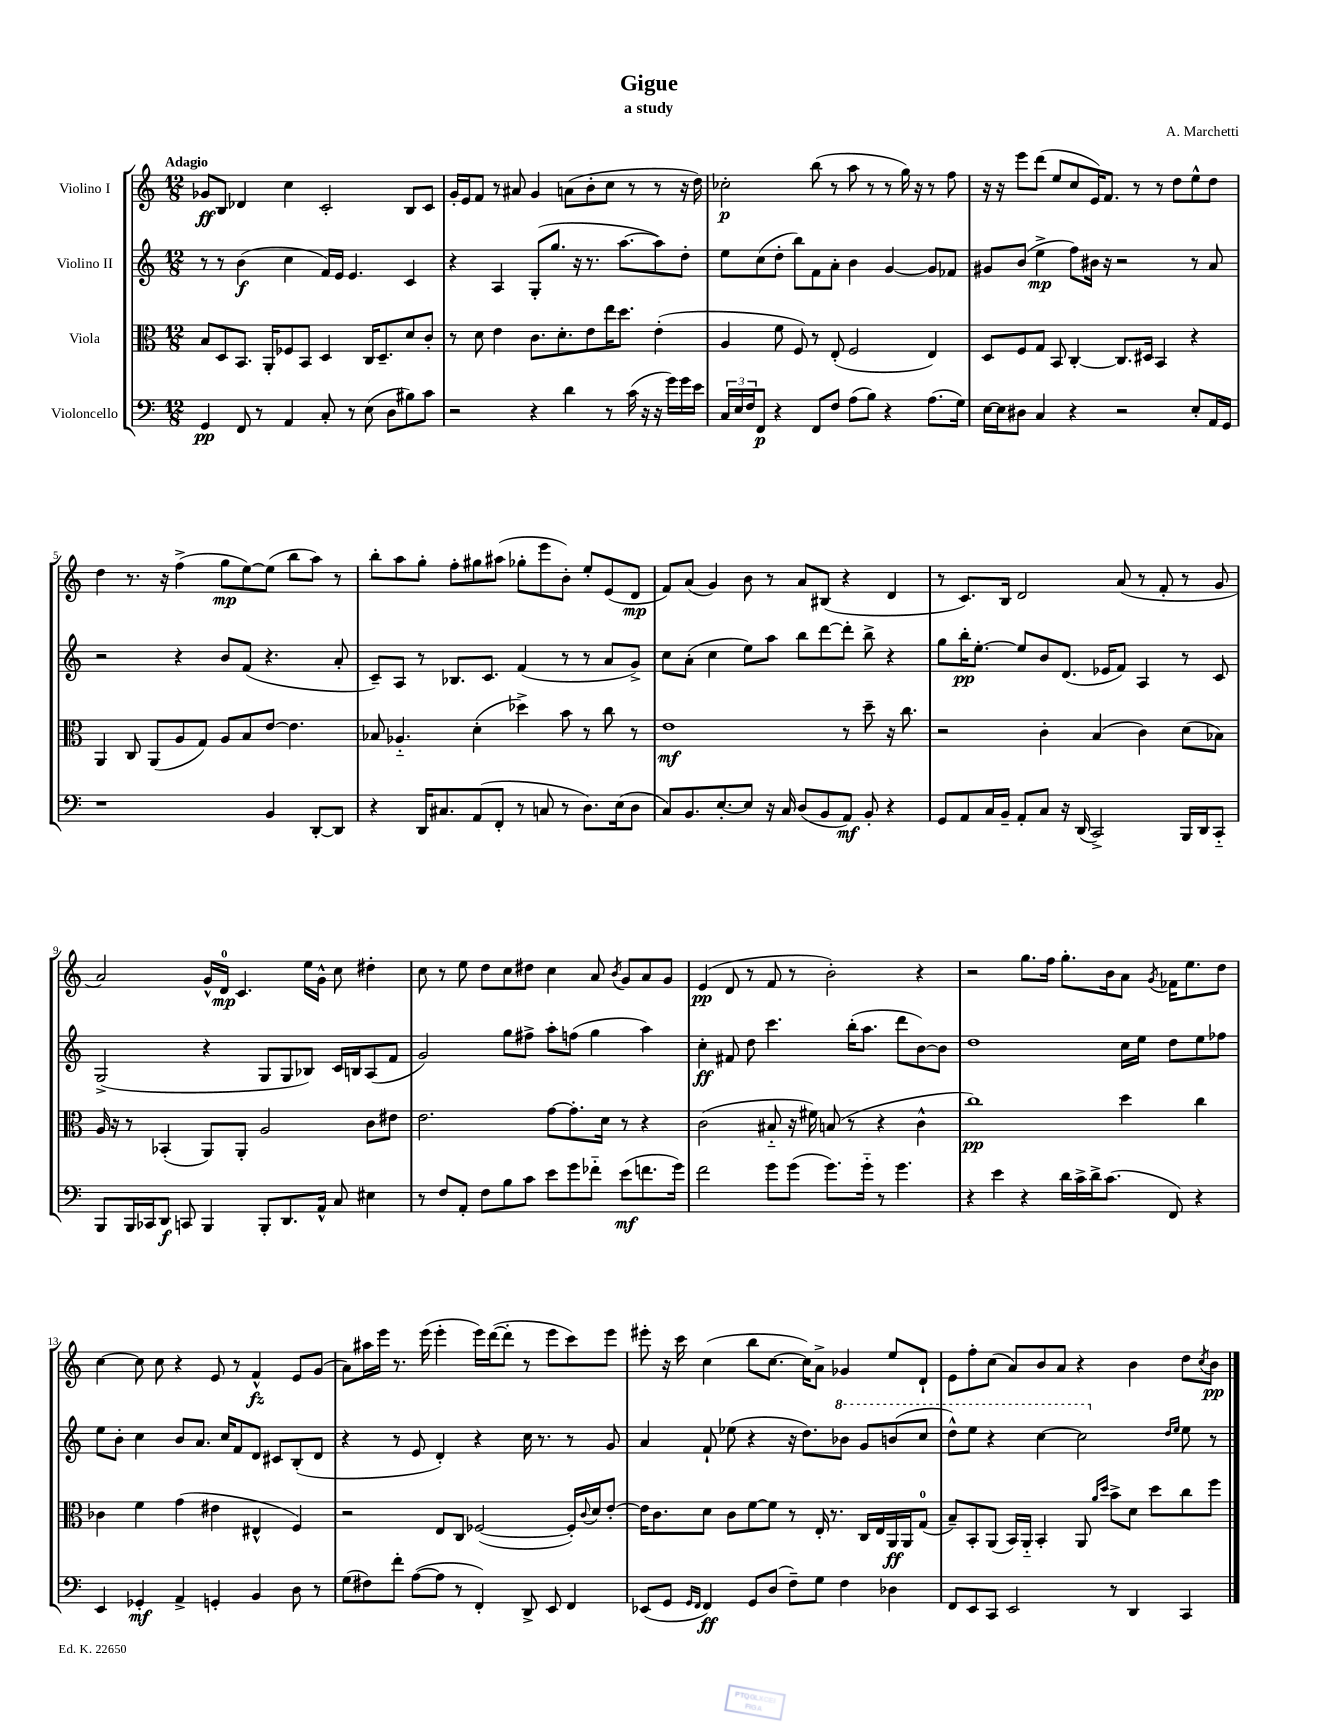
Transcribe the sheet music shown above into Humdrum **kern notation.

**kern	**kern	**kern	**kern
*staff4	*staff3	*staff2	*staff1
*clefF4	*clefC3	*clefG2	*clefG2
*k[]	*k[]	*k[]	*k[]
*M12/8	*M12/8	*M12/8	*M12/8
4GG	8B	8r	8g-
.	8D	8r	8B
8FF	8.BB	(4b	4d-
8r	.	.	.
.	16AA'	.	.
4AA	8F-	4cc	4cc
.	8BB	.	.
8C'	4D	16f)	2c'
.	.	16e	.
8r	.	4.e	.
(8E	16C	.	.
.	8.D~	.	.
8D	.	.	.
8B#)	8d	4c	8B
8c	8c'	.	8c
=	=	=	=
2r	8r	4r	16g'
.	.	.	16e
.	8d	.	8f
.	4e	4A	8r
.	.	.	8a#
4r	8.c	(8G'	4g
.	.	8.gg	.
.	8.d'	.	.
4d	.	.	(8a
.	.	16r	.
.	8e	8.r	8b'
8r	16ee	.	8cc
.	8.dd	[8.aa	.
(16c	.	.	8r
16r	.	.	.
16r	(4e'	8aa])	8r
16g)	.	.	.
16g	.	8dd'	16r
16e	.	.	16dd)
=	=	=	=
24C	4A	8ee	2cc-'
24E	.	.	.
24F	.	.	.
8FF	.	(8cc	.
4r	8f	8dd'	.
.	8F)	8bb)	.
8FF	8r	8f	(8bb
8F	(8E'	8a'	8r
(8A	2F	4b	8aa
8B)	.	.	8r
4r	.	[4g	8r
.	.	.	16gg)
.	.	.	16r
(8.A	4E)	8g]	8r
.	.	8f-	8ff
16G)	.	.	.
=	=	=	=
[16E	8D	8g#	16r
16E]	.	.	16r
8D#	8F	(8b	8eee
4C	8G	4ee^	(8ddd
.	8BB	.	8ee
4r	[4C'	8ff)	8cc
.	.	16b#	16e)
.	.	16r	8.f
2r	8.C]	2r	.
.	.	.	8r
.	16D#	.	.
.	4BB	.	8r
.	.	.	8dd
8E'	4r	8r	8ee^^
16AA	.	8a	8dd
16GG	.	.	.
=	=	=	=
1r	4AA	2r	4dd
.	8C	.	8.r
.	(8AA	.	.
.	.	.	16r
.	8A	4r	(4ff^
.	8G)	.	.
.	8A	8b	8gg
.	8B	(8f	[8ee)
4BB	[8e	4.r	(8ee]
.	4.e]	.	8bb
[8DD'	.	.	8aa)
8DD]	.	8a'	8r
=	=	=	=
4r	8B-	8c~)	8bb'
.	4.A-'~	8A	8aa
16DD	.	8r	8gg'
8.C#	.	.	.
.	.	8.B-	8ff'
(8AA	(4d'	.	8gg#
.	.	8.c	.
8FF'	.	.	(8aa#
8r	4dd-^)	(4f	8gg-'
8C	.	.	8eee
8r	8b	8r	8b')
8.D)	8r	8r	8ee'
.	8cc	8a	(8e
(16E	.	.	.
8D	8r	8g^)	8d
=	=	=	=
8C)	1e	8cc	8f)
8.BB	.	(8a'	(8a
.	.	4cc	4g)
[8.E'	.	.	.
8E]	.	8ee)	8b
16r	.	8aa	8r
16C	.	.	.
(8D	.	8bb	8a
8BB	.	[8ddd	(8B#
8AA)	8r	8ddd']	4r
8BB'	8dd~	8bb^	.
4r	16r	4r	4d
.	8.cc	.	.
=	=	=	=
8GG	2r	8gg	8r
8AA	.	16bb'	8.c)
.	.	[8.ee'	.
16C	.	.	.
16BB~	.	.	16B
8AA'	.	8ee]	2d
8C	4c'	8b	.
16r	.	(8.d	.
(16DD	.	.	.
2CC^)	(4B	.	.
.	.	16e-	.
.	.	8f)	(8a
.	4c)	4A	8r
.	.	.	8f'
16BBB	(8d	8r	8r
16DD	.	.	.
8CC'~	8B-)	8c	8g
=	=	=	=
8BBB	16A	(2G^	2a)
.	16r	.	.
16BBB	8r	.	.
16CC-	.	.	.
8DD	(4BB-'	.	.
8CC	.	.	.
4BBB	8AA)	4r	16g^^
.	.	.	16d
.	8AA'	.	4.c
8BBB'	2A	8G	.
8.DD	.	8G	.
.	.	8B-)	16ee
16AA^^	.	.	16g^^
8C	.	16c	8cc
.	.	16B	.
4E#	8c	(8A	4dd#'
.	8e#	8f	.
=	=	=	=
8r	2.e	2g)	8cc
8F	.	.	8r
8AA'	.	.	8ee
8F	.	.	8dd
8B	.	8gg	8cc
8c	.	8ff#^	8dd#
8e	[8g	8aa'	4cc
8g	8.g']	(8ff	.
8f-'~	.	4gg	8a
.	16d	.	.
.	.	.	8qb
(8e	8r	.	8g
8.f	4r	4aa)	8a
.	.	.	8g
16g)	.	.	.
=	=	=	=
2f	(2c	4cc'	(4e
.	.	8f#	8d
.	.	8dd	8r
8g	8B#'~	4.ccc	8f
(8g	16r	.	8r
.	16f#)	.	.
8.g)	(8B	.	2b')
.	8r	(16bb'	.
16g'~	.	8.aa	.
8r	4r	.	.
4.g	.	8ddd	.
.	4c^^	[8b)	4r
.	.	8b]	.
=	=	=	=
4r	1cc)	1dd	2r
4e	.	.	.
4r	.	.	8.gg
.	.	.	16ff
16d	.	.	8.gg'
16c^	.	.	.
16d^	.	.	.
(8.c	.	.	16b
.	4dd	16cc	8a
.	.	16ee	.
.	.	.	8qg
8FF)	.	8dd	16f-
.	.	.	8.ee
4r	4cc	8ee	.
.	.	8ff-	8dd
=	=	=	=
4EE	4c-	8ee	[4cc
.	.	8b'	.
4GG-'	4f	4cc	8cc]
.	.	.	8cc
4AA^	(4g	8b	4r
.	.	8.a	.
4GG'	4e#	.	8e
.	.	16cc	.
.	.	8f	8r
4BB	4E#^^	8d	4f^^
.	.	8c#	.
8D	4F)	(8B'	8e
8r	.	8d	(8g
=	=	=	=
(8G	2r	4r	8a)
8F#)	.	.	16aa#
.	.	.	16eee
8f'	.	8r	8.r
([8A	.	8e	.
.	.	.	(16eee
8A]	8E	4d')	4eee'
8r	8C	.	.
4FF')	([2F-	4r	16eee)
.	.	.	([16ddd
.	.	.	8ddd']
8DD^	.	16cc	8r
.	.	8.r	.
8EE	.	.	8eee
4FF	16F-'])	8r	8ccc)
.	8qqc	.	.
.	16d	.	.
.	[8e'	8g	8eee
=	=	=	=
(8EE-	16e]	4a	8eee#'
.	8.c	.	.
8GG	.	.	16r
.	.	.	16ccc
16qqGG	.	.	.
16qqFF	.	.	.
4FF)	8d	8f`	(4cc
.	8c	(8ee-	.
8GG	[8f	4r	8bb
(8D	8f]	.	[8.cc
8F~)	8r	16r	.
.	.	8.dd)	16cc])
8G	16E'	.	8a^
.	8.r	.	.
4F	.	8bb-	4g-
.	16C	8gg	.
.	16E	.	.
4D-	16AA	(8bb	8ee
.	16AA	.	.
.	(8G	8ccc	8d`
=	=	=	=
8FF	8B~)	8ddd^^)	8e
8EE	8BB'	8eee	8ff'
8CC	(8AA	4r	(8cc
2EE	16BB)	.	8a)
.	16AA'~	.	.
.	4BB'	[4ccc	8b
.	.	.	8a
.	8AA	2ccc]	4r
.	16qqa	.	.
.	16qqdd	.	.
8r	8b^	.	.
4DD	8d	.	4b
.	8dd	.	.
.	.	16qqdd	.
.	.	16qqee	.
4CC	8cc	8ee	8dd
.	.	.	8qcc
.	8ff	8r	8b
==	==	==	==
*-	*-	*-	*-
